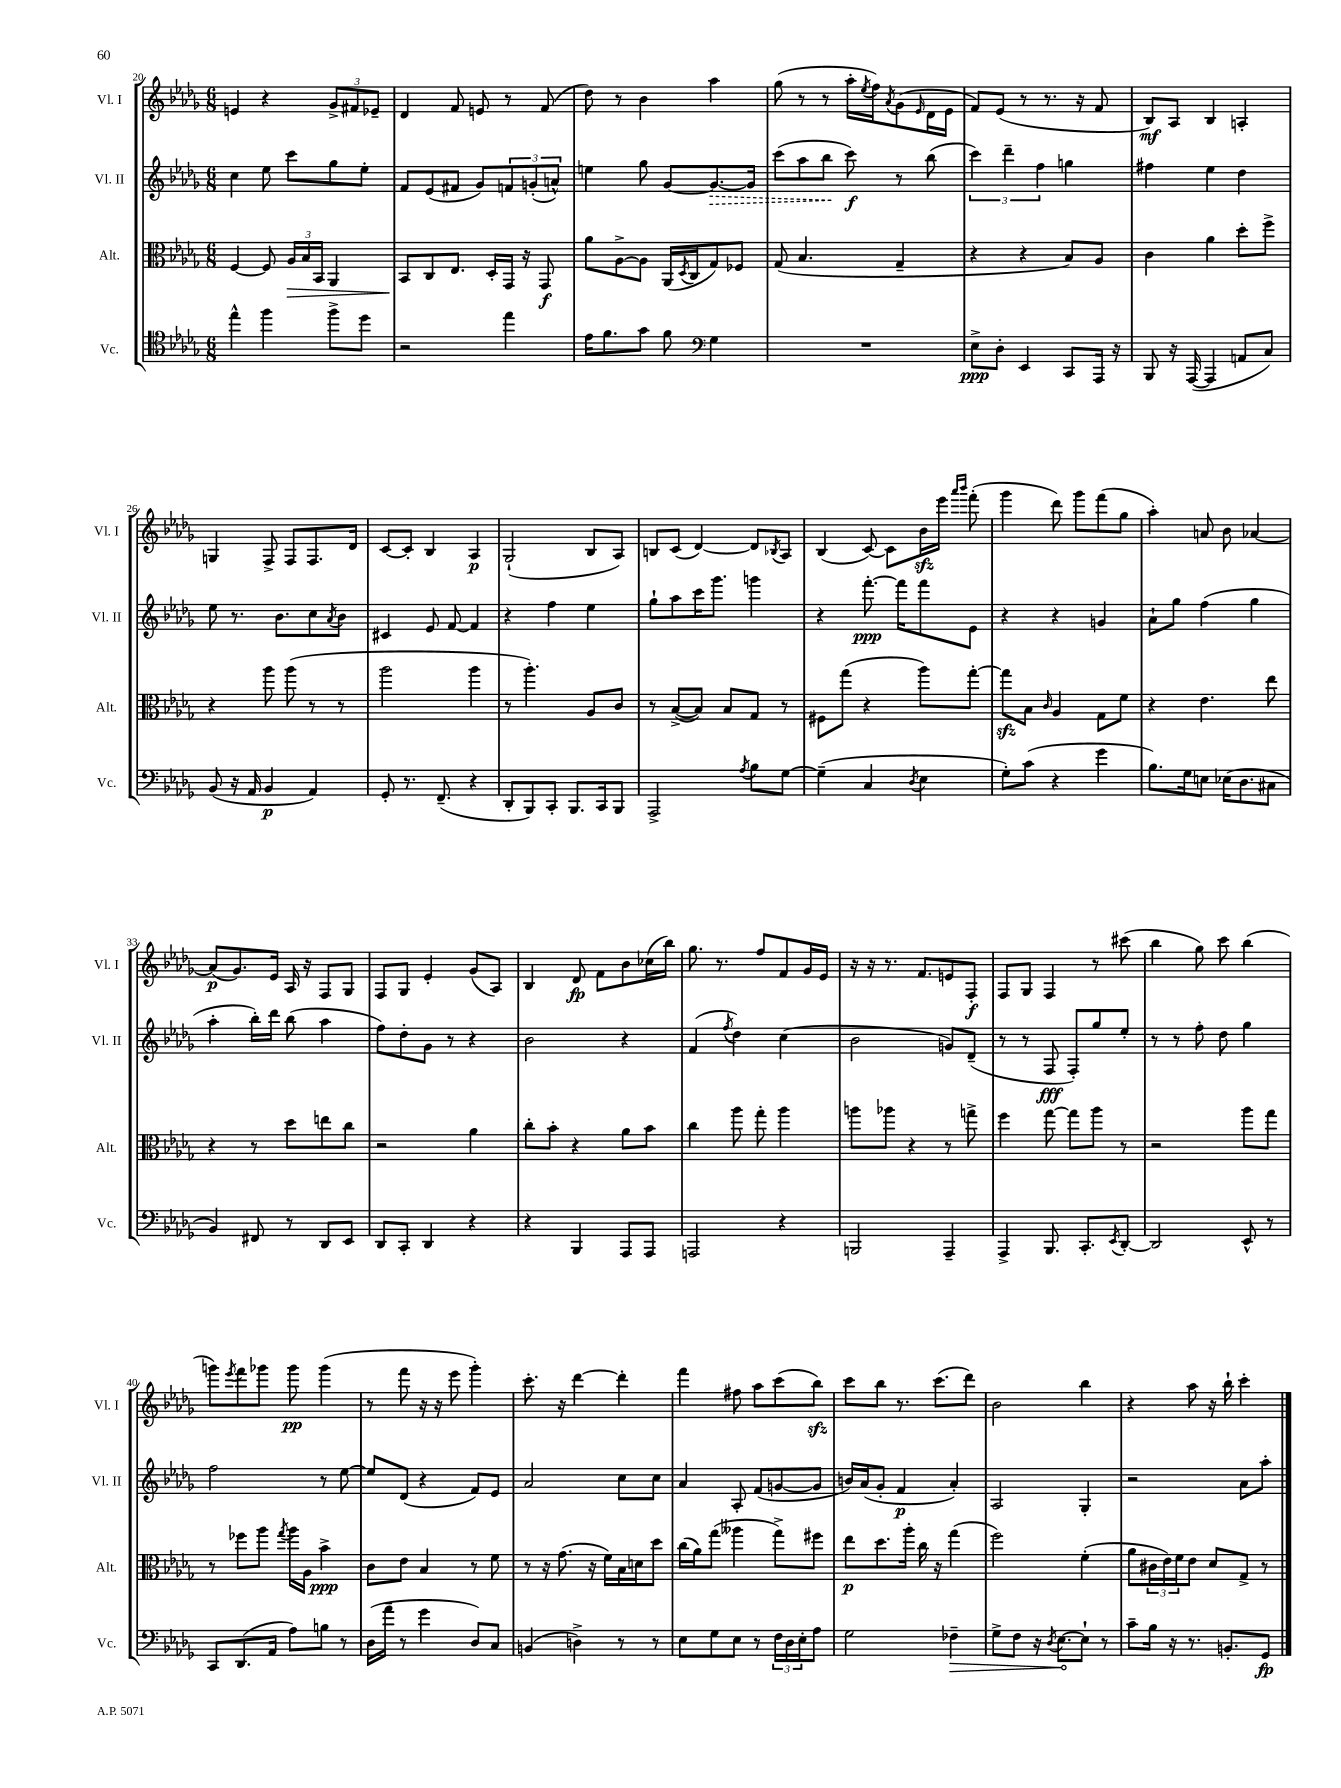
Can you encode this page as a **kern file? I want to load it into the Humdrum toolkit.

**kern	**kern	**kern	**kern
*staff4	*staff3	*staff2	*staff1
*clefC4	*clefC3	*clefG2	*clefG2
*k[b-e-a-d-g-]	*k[b-e-a-d-g-]	*k[b-e-a-d-g-]	*k[b-e-a-d-g-]
*M6/8	*M6/8	*M6/8	*M6/8
4ee-^^\	[4F/	4cc\	4e/
4ff\	8F/]	8ee-\	4r
.	24A-/LL	8ccc\L	.
.	24B-/	.	.
.	24BB-/JJ	.	.
8ff^\L	4AA-/	8gg-\	12g-^/L
.	.	.	12f#/
8dd-\J	.	8ee-'\J	.
.	.	.	12e-~/J
=	=	=	=
2r	8BB-/L	8f/L	4d-/
.	8C/	(8e-/	.
.	8.E-/J	8f#/J	8f/
.	.	8g-/L)	8e/
.	16D-'/LL	.	.
4ee-\	16GG-/JJ	12f/	8r
.	16r	.	.
.	.	(12g'/	.
.	8GG-/	.	(8f/
.	.	12a^^/J)	.
=	=	=	=
16e-\LK	8a-\L	4ee\	8dd-\)
8.f\	.	.	.
.	[8A-^\	.	8r
8g-\J	8A-\]J	8gg-\	4b-\
8f\	(16AA-/LL	[8g-/L	.
.	8qD-/	.	.
.	16C/J	.	.
*clefF4	*	*	*
4G-\	8G-/)	8.g-/_	4aa-\
.	8F-/J	.	.
.	.	16g-/]Jk	.
=	=	=	=
2.r	(8G-/	(8ccc\L	(8gg-\
.	4.B-/	8aa-\	8r
.	.	8bb-\J	8r
.	.	8ccc\)	16aa-'\LL
.	.	.	8qee-/
.	.	.	16ff\J)
.	.	.	8qa-/
.	4G-~/	8r	(8g-\
.	.	.	16qqe-/
.	.	(8bb-\	16d-\L
.	.	.	16e-\JJ
=	=	=	=
8E-^\L	4r	6ccc\)	8f/L)
8D-'\J	.	.	(8e-/J
.	.	6ddd-~\	.
4EE-/	4r	.	8r
.	.	6ff\	.
.	.	.	8.r
8CC/L	8B-/L)	4gg\	.
.	.	.	16r
16AAA-/Jk	8A-/J	.	8f/
16r	.	.	.
=	=	=	=
8BBB-/	4c\	4ff#\	8B-/L)
16r	.	.	8A-/J
([16AAA-/	.	.	.
4AAA-/]	4a-\	4ee-\	4B-/
8AA/L	8dd-'\L	4dd-\	4A'/
8C/J)	8ff^\J	.	.
=	=	=	=
(8BB-/	4r	8ee-\	4G/
16r	.	8.r	.
16AA-/	.	.	.
4BB-/	8aa-\	.	8F^/
.	.	8.b-\L	.
.	(8aa-\	.	8F/L
4AA-/)	8r	8cc\	8.F/
.	.	8qa-/	.
.	8r	8b-\J	.
.	.	.	16d-/Jk
=	=	=	=
8GG-'/	2aa-\	4c#/	[8c/L
8.r	.	.	8c'/]J
.	.	8e-/	4B-/
(8.FF~/	.	.	.
.	.	[8f/	.
4r	4aa-\	4f/]	4A-/
=	=	=	=
8DD-'/L	8r	4r	(2G-`/
8BBB-/)	4.aa-'\)	.	.
8CC'/J	.	4ff\	.
8.BBB-/L	.	.	.
.	8A-/L	4ee-\	8B-/L
16CC/k	.	.	.
8BBB-/J	8c/J	.	8A-/J)
=	=	=	=
2AAA-^/	8r	8gg-`\L	8B/L
.	([8B-^/L	8aa-\	(8c/J
.	8B-/]J)	16ccc\K	[4d-/)
.	.	8.ggg-\J	.
.	8B-/L	.	.
8qA-/	.	.	.
8B-\L	8G-/J	4ggg\	8d-/]L
.	.	.	8qB-/
[8G-\J	8r	.	8A-/J
=	=	=	=
(4G-~\]	8F#\L	4r	(4B-/
.	(8gg-\J	.	.
4C/	4r	[8.fff'\	[8c/)
.	.	.	8c\]L
.	.	16fff\]LK	.
8qD-/	.	.	.
4E-\	8aa-\L)	8fff\	16b-\L
.	.	.	16eee-\JJ
.	.	.	16qqaaa-/LL
.	.	.	16qqbbb-/JJ
.	[8gg-'\J	8e-\J	(8fff'\
=	=	=	=
8G-'\L)	8gg-\]L	4r	4ggg-\
(8c\J	8B-\J	.	.
.	16qqc/	.	.
4r	4A-/	4r	8ddd-\)
.	.	.	8ggg-\L
4g-\	8G-\L	4g/	(8fff\
.	8f\J	.	8gg-\J
=	=	=	=
8.B-\L)	4r	8a-`\L	4aa-'\)
.	.	8gg-\J	.
16G-\k	.	.	.
8E\J	4.e-\	(4ff\	8a/
(16E-\LK	.	.	8b-\
8.D-\	.	.	.
.	.	4gg-\	[4a-/
8C#\J	8ee-\	.	.
=	=	=	=
4BB-/)	4r	4aa-'\	(8a-/]L
.	.	.	8.g-/)
8FF#/	8r	16bb-'\LL)	.
.	.	16ddd-\JJ	16e-/Jk
8r	8dd-\L	(8bb-\	16A-/
.	.	.	16r
8DD-/L	8ee\	4aa-\	8F/L
8EE-/J	8cc\J	.	8G-/J
=	=	=	=
8DD-/L	2r	8ff\L)	8F/L
8CC'/J	.	8dd-'\	8G-/J
4DD-/	.	8g-\J	4e-'/
.	.	8r	.
4r	4a-\	4r	(8g-/L
.	.	.	8A-/J)
=	=	=	=
4r	8cc'\L	2b-\	4B-/
.	8b-'\J	.	.
4BBB-/	4r	.	8d-/
.	.	.	8f\L
8AAA-/L	8a-\L	4r	8b-\
8AAA-/J	8b-\J	.	(16cc-\L
.	.	.	16bb-\JJ)
=	=	=	=
2AAA/	4cc\	(4f/	8.gg-\
.	.	.	8.r
.	.	8qff/	.
.	8aa-\	4dd-\)	.
.	8gg-'\	.	8ff/L
4r	4aa-\	(4cc\	8f/
.	.	.	16g-/L
.	.	.	16e-/JJ
=	=	=	=
2BBB/	8aa\L	2b-\	16r
.	.	.	16r
.	8aa-\J	.	8.r
.	4r	.	.
.	.	.	8.f/L
4AAA-~/	8r	8g/L)	8e/
.	8gg^\	(8d-~/J	8F'/J
=	=	=	=
4AAA-^/	4ff\	8r	8F/L
.	.	8r	8G-/J
8.BBB-/	[8gg-\	8F/	4F/
.	8gg-\]L	8F'/L)	.
8.CC'/L	.	.	.
.	8aa-\J	8gg-/	8r
8qEE-/	.	.	.
[8DD-'/J	8r	8ee-'/J	(8ccc#\
=	=	=	=
2DD-/]	2r	8r	4bb-\
.	.	8r	.
.	.	8ff'\	8gg-\)
.	.	8dd-\	8ccc\
8EE-^^/	8aa-\L	4gg-\	(4bb-\
8r	8gg-\J	.	.
=	=	=	=
8CC/L	8r	2ff\	8ggg\L)
.	.	.	8qeee-/
(8.DD-/	8ff-\L	.	8fff\
.	8aa-\J	.	8ggg-\J
16AA-/Jk	.	.	.
.	8qgg-/	.	.
8A-\L)	16aa-\LL	.	8ggg-\
.	16A-\JJ	.	.
8B\J	4b-^\	8r	(4ggg-\
8r	.	[8ee-\	.
=	=	=	=
(16D-\LL	8c\L	8ee-/]L	8r
16a-~\JJ	.	.	.
8r	8e-\J	(8d-/J	8fff\
4g-\	4B-/	4r	16r
.	.	.	16r
.	.	.	8eee-\
8D-/L)	8r	8f/L)	4ggg-'\)
8C/J	8f\	8e-/J	.
=	=	=	=
(4BB/	8r	2a-/	8.ccc'\
.	16r	.	.
.	(8.g-\	.	16r
4D^\)	.	.	[4ddd-\
.	16r	.	.
.	16f\LL)	.	.
8r	16B-\	8cc\L	4ddd-'\]
.	16d\J	.	.
8r	8dd-\J	8cc\J	.
=	=	=	=
8E-\L	(16cc\LL	4a-/	4fff\
.	16a-\J)	.	.
8G-\	(8gg-\J	.	.
8E-\J	4aa--\	8A-'/	8ff#\
8r	.	(8f/L	8aa-\L
24F\LL	8gg-^\L)	[8g/	(8ccc\
24D-\	.	.	.
24E-'\J	.	.	.
8A-\J	8ff#\J	8g/]J	8bb-\J)
=	=	=	=
2G-\	8ee-\L	16b/LL)	8ccc\L
.	.	(16a-/J	.
.	8.dd-\	8g-'/J	8bb-\J
.	.	4f/	8.r
.	16aa-'\Jk	.	.
.	16cc\	.	.
.	16r	.	(8.ccc\L
4F-~\	(4gg-\	4a-'/)	.
.	.	.	8ddd-\J)
=	=	=	=
8G-^\L	2ff\)	2A-/	2b-\
8F\J	.	.	.
16r	.	.	.
8qD-/	.	.	.
[8.E-\L	.	.	.
8E-`\]J	(4f'\	4G-'/	4bb-\
8r	.	.	.
=	=	=	=
8c~\L	8a-\L	2r	4r
16B-\Jk	24c#\L	.	.
.	24e-\)	.	.
16r	.	.	.
.	24f\J	.	.
8.r	8e-\J	.	8aa-\
.	8d-/L	.	16r
8.BB'/L	.	.	16bb-`\
.	8G-^/J	8a-\L	4ccc'\
8GG-/J	8r	8aa-'\J	.
==	==	==	==
*-	*-	*-	*-
